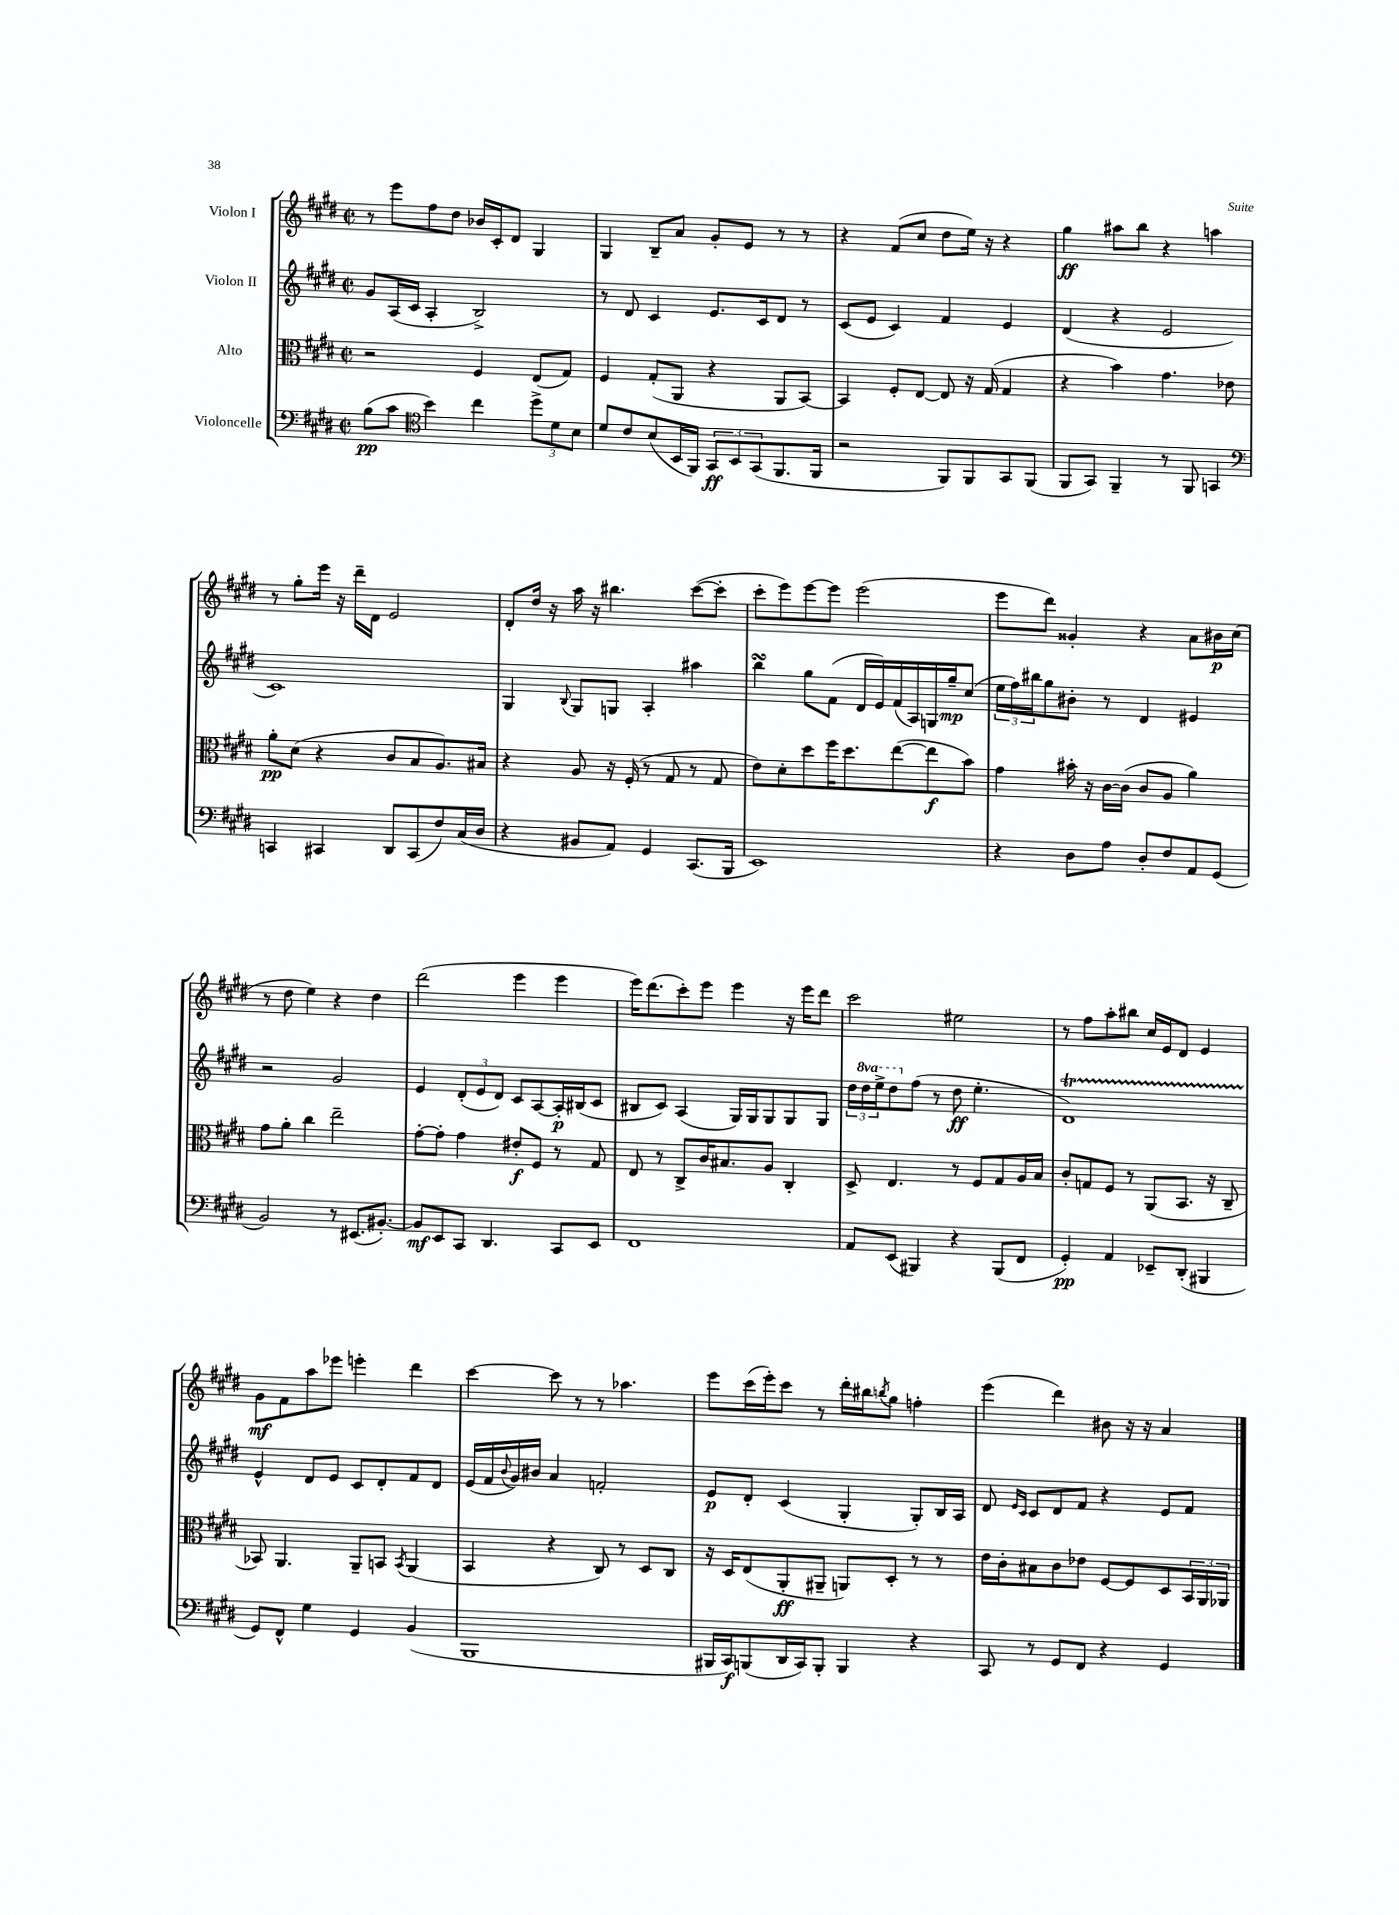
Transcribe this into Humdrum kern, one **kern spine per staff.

**kern	**dynam	**kern	**dynam	**kern	**dynam	**kern	**dynam
*part4	*part4	*part3	*part3	*part2	*part2	*part1	*part1
*staff4	*staff4	*staff3	*staff3	*staff2	*staff2	*staff1	*staff1
*I"Violoncelle	*	*I"Alto	*	*I"Violon II	*	*I"Violon I	*
*clefF4	*	*clefC3	*	*clefG2	*	*clefG2	*
*k[f#c#g#d#]	*	*k[f#c#g#d#]	*	*k[f#c#g#d#]	*	*k[f#c#g#d#]	*
*M2/2	*	*M2/2	*	*M2/2	*	*M2/2	*
*met(c|)	*	*met(c|)	*	*met(c|)	*	*met(c|)	*
=60	=60	=60	=60	=60	=60	=60	=60
(8B\L	pp	2r	.	8g#/L	.	8r	.
8c#\J	.	.	.	(16A/L	.	8eee\L	.
.	.	.	.	16c#/JJ	.	.	.
*clefC4	*	*	*	*	*	*	*
4b\)	.	.	.	4A'/	.	8ff#\	.
.	.	.	.	.	.	8dd#\J	.
4cc#\	.	4F#/	.	2B^/)	.	16b-X/LL	.
.	.	.	.	.	.	16c#'/J	.
.	.	.	.	.	.	8d#/J	.
12dd#^\L	.	(8E/L	.	.	.	4G#/	.
12d#\	.	.	.	.	.	.	.
.	.	8G#/J)	.	.	.	.	.
12B\J	.	.	.	.	.	.	.
=61	=61	=61	=61	=61	=61	=61	=61
8d#/L	.	4F#/	.	8r	.	4G#/	.
8c#/	.	.	.	8d#/	.	.	.
(8B/	.	(8G#'/L	.	4c#/	.	8B~/L	.
16BB/L	.	8AA/J	.	.	.	8a/J	.
16FF#/JJ)	.	.	.	.	.	.	.
12GG#/L	ff	4r	.	8.e/L	.	8g#'/L	.
12BB/	.	.	.	.	.	.	.
.	.	.	.	.	.	8e/J	.
(12GG#/	.	.	.	.	.	.	.
.	.	.	.	16c#/k	.	.	.
8.FF#/	.	8AA/L	.	8d#/J	.	8r	.
.	.	[8BB/J)	.	8r	.	8r	.
16FF#/Jk	.	.	.	.	.	.	.
=62	=62	=62	=62	=62	=62	=62	=62
2r	.	4BB/]	.	(8c#/L	.	4r	.
.	.	.	.	8e/J	.	.	.
.	.	8F#'/L	.	4c#/)	.	(8f#/L	.
.	.	[8E/J	.	.	.	8cc#/J	.
8FF#/L)	.	8E/]	.	4f#/	.	8dd#\L	.
8FF#/	.	16r	.	.	.	16ee\Jk)	.
.	.	(16G#/	.	.	.	16r	.
8GG#/	.	4G#/	.	4e/	.	4r	.
(8FF#/J	.	.	.	.	.	.	.
=63	=63	=63	=63	=63	=63	=63	=63
8FF#/L	.	4r	.	(4d#/	.	4gg#\	ff
8GG#/J)	.	.	.	.	.	.	.
4FF#~/	.	4b\)	.	4r	.	8aa#X\L	.
.	.	.	.	.	.	8bb\J	.
8r	.	4.g#\	.	2e/	.	4r	.
8FF#/	.	.	.	.	.	.	.
4GGn/	.	.	.	.	.	4aan\	.
.	.	8e-X\	.	.	.	.	.
!!LO:LB:g=z
=64	=64	=64	=64	=64	=64	=64	=64
*clefF4	*	*	*	*	*	*	*
4CCn/	.	8a'\L	pp	1c#)	.	8r	.
.	.	(8d#\J	.	.	.	8gg#'\L	.
4CC#X/	.	4r	.	.	.	16eee\Jk	.
.	.	.	.	.	.	16r	.
.	.	.	.	.	.	16ddd#~\LL	.
.	.	.	.	.	.	16d#\JJ	.
8DD#/L	.	8c#/L	.	.	.	2e/	.
(8CC#/	.	8B/	.	.	.	.	.
8F#/)	.	8.A/)	.	.	.	.	.
(16C#/L	.	.	.	.	.	.	.
16D#/JJ	.	16B#X/Jk	.	.	.	.	.
=65	=65	=65	=65	=65	=65	=65	=65
4r	.	4r	.	4G#/	.	8d#'/L	.
.	.	.	.	.	.	16dd#/Jk	.
.	.	.	.	.	.	16r	.
.	.	.	.	8qqB/	.	.	.
8BB#X/L	.	8A/	.	8G#/L	.	16aa\	.
.	.	.	.	.	.	16r	.
8AA/J)	.	16r	.	8Gn/J	.	4.bb#X\	.
.	.	(16F#'/	.	.	.	.	.
4GG#/	.	8r	.	4A'/	.	.	.
.	.	8G#/	.	.	.	.	.
(8.CC#/L	.	8r	.	4aa#X\	.	([8ccc#\L	.
.	.	8G#/	.	.	.	8ccc#'\J]	.
16BBB/Jk	.	.	.	.	.	.	.
=66	=66	=66	=66	=66	=66	=66	=66
1EE)	.	8e\L)	.	4bbsSSS\	.	8ccc#'\L	.
.	.	8d#'\	.	.	.	8eee\)	.
.	.	8dd#\	.	8gg#\L	.	[8eee\	.
.	.	16ff#\K	.	(8f#\J	.	8eee\J]	.
.	.	8.dd#\	.	.	.	.	.
.	.	.	.	16d#/LL	.	(2eee\	.
.	.	.	.	16e/)	.	.	.
.	.	([8ee\	.	(16f#/	.	.	.
.	.	.	.	16A/)	.	.	.
.	.	8ee\]	f	16Gn/	.	.	.
.	.	.	.	16gg#~/J	mp	.	.
.	.	8b\J)	.	(8cc#/J	.	.	.
=67	=67	=67	=67	=67	=67	=67	=67
4r	.	4g#\	.	24ee\LL	.	8eee\L	.
.	.	.	.	24ff#\)	.	.	.
.	.	.	.	24bb#X\J	.	.	.
.	.	.	.	8gg#\	.	8ddd#\J)	.
8D#\L	.	16b#X'\	.	8b#X'\J	.	4g##X'/	.
.	.	16r	.	.	.	.	.
8A\J	.	[16c#\LL	.	8r	.	.	.
.	.	(16c#\JJ]	.	.	.	.	.
8D#'/L	.	8c#/L	.	4d#/	.	4r	.
8F#/	.	8A/J	.	.	.	.	.
8AA/	.	4a\)	.	4e#X/	.	8a\L	.
(8GG#/J	.	.	.	.	.	16b#X\L	p
.	.	.	.	.	.	(16cc#\JJ	.
!!LO:LB:g=z
=68	=68	=68	=68	=68	=68	=68	=68
2BB/)	.	8g#\L	.	2r	.	8r	.
.	.	8a'\J	.	.	.	8dd#\	.
.	.	4cc#\	.	.	.	4ee\)	.
8r	.	2ee~\	.	2g#/	.	4r	.
(8.EE#X/L	.	.	.	.	.	.	.
.	.	.	.	.	.	4dd#\	.
[8.BB#X'/J)	.	.	.	.	.	.	.
=69	=69	=69	=69	=69	=69	=69	=69
8BB#/L]	mf	[8g#'\L	.	4e/	.	(2ddd#\	.
8EE/	.	8g#'\J]	.	.	.	.	.
8CC#/J	.	4g#\	.	(12d#'/L	.	.	.
.	.	.	.	12e/	.	.	.
4.DD#/	.	.	.	.	.	.	.
.	.	.	.	12d#/J)	.	.	.
.	.	8e#X'/L	f	8c#/L	.	4eee\	.
.	.	8F#/J	.	[8A/	.	.	.
8CC#/L	.	8r	.	16A'/L]	p	4eee\	.
.	.	.	.	(16B#X/J	.	.	.
8EE/J	.	8G#/	.	8c#/J	.	.	.
=70	=70	=70	=70	=70	=70	=70	=70
1FF#	.	8E/	.	8B#X/L	.	16eee\KL)	.
.	.	.	.	.	.	(8.ddd#\	.
.	.	8r	.	8c#/J)	.	.	.
.	.	8C#^/L	.	(4A/	.	8ccc#'\)	.
.	.	16c#/K	.	.	.	8eee\J	.
.	.	8.B#X/	.	.	.	.	.
.	.	.	.	16G#/LL)	.	4eee\	.
.	.	.	.	16G#/J	.	.	.
.	.	8A/J	.	8G#/	.	.	.
.	.	4C#'/	.	8G#/	.	16r	.
.	.	.	.	.	.	16eee\KL	.
.	.	.	.	8G#/J	.	8ddd#\J	.
=71	=71	=71	=71	=71	=71	=71	=71
8AA/L	.	8D#^/	.	24dd#\LL	.	2ccc#\	.
*	*	*	*	*8va	*	*	*
.	.	.	.	24ddd#\	.	.	.
.	.	.	.	24eee^\J	.	.	.
(8EE/J	.	4.E/	.	8ddd#\	.	.	.
*	*	*	*	*X8va	*	*	*
4BBB#X/)	.	.	.	(8ff#\J	.	.	.
.	.	.	.	8r	.	.	.
4r	.	8r	.	8dd#\	ff	2ee#X\	.
.	.	8F#/L	.	4.ee'\	.	.	.
(8BBB#/L	.	8G#/	.	.	.	.	.
8FF#/J	.	16A/L	.	.	.	.	.
.	.	16B/JJ	.	.	.	.	.
=72	=72	=72	=72	=72	=72	=72	=72
4GG#'/)	pp	8c#'/L	.	1d#t)	.	8r	.
.	.	8Gn/	.	.	.	8ff#\L	.
4AA/	.	8F#/J	.	.	.	8aa'\	.
.	.	8r	.	.	.	8bb#X\J	.
8EE-X~/L	.	(8AA/L	.	.	.	16cc#/LL	.
.	.	.	.	.	.	16e/J	.
(8DD#'/J	.	8.BB/J	.	.	.	8d#/J	.
4BBB#X/	.	.	.	.	.	4e/	.
.	.	16r	.	.	.	.	.
.	.	8C#~/	.	.	.	.	.
!!LO:LB:g=z
=73	=73	=73	=73	=73	=73	=73	=73
8GG#/L)	.	8BB-X/)	.	4e^^/	.	8g#\L	mf
8FF#^^/J	.	4.AA/	.	.	.	8f#\	.
4G#\	.	.	.	8d#/L	.	8aa\	.
.	.	.	.	8e/J	.	8eee-X\J	.
4GG#/	.	8AA~/L	.	8c#/L	.	4eeen'\	.
.	.	8BBn/J	.	8d#'/	.	.	.
.	.	8qBB/	.	.	.	.	.
(4BB/	.	(4AA/	.	8f#/	.	4ddd#\	.
.	.	.	.	8d#/J	.	.	.
=74	=74	=74	=74	=74	=74	=74	=74
1BBB	.	4BB/	.	(16e/LL	.	[4ccc#\	.
.	.	.	.	16f#/	.	.	.
.	.	.	.	8qqb/	.	.	.
.	.	.	.	16g#/)	.	.	.
.	.	.	.	16b#X/JJ	.	.	.
.	.	4r	.	4a/	.	8ccc#\]	.
.	.	.	.	.	.	8r	.
.	.	8C#/)	.	2fn'/	.	8r	.
.	.	8r	.	.	.	4.aa-X\	.
.	.	8D#/L	.	.	.	.	.
.	.	8C#/J	.	.	.	.	.
=75	=75	=75	=75	=75	=75	=75	=75
16BBB#X/LL	.	16r	.	8e/L	p	8eee\L	.
16CC#/J)	f	16D#/KL	.	.	.	.	.
(8BBBn/	.	(8E/	.	8d#'/J	.	(16ccc#\L	.
.	.	.	.	.	.	16eee'\J)	.
16DD#/L	.	8AA'/	ff	(4c#/	.	8ccc#\J	.
16CC#/J)	.	.	.	.	.	.	.
8BBB'/J	.	8AA#X~/J	.	.	.	8r	.
4BBB/	.	8AAn/L)	.	4G#'/	.	16ddd#'\LL	.
.	.	.	.	.	.	16bb#X\J	.
.	.	.	.	.	.	8qbbn/	.
.	.	8D#'/J	.	.	.	8gg#\J	.
4r	.	8r	.	8G#'/L)	.	4ffn'\	.
.	.	8r	.	16B/L	.	.	.
.	.	.	.	16A/JJ	.	.	.
=76	=76	=76	=76	=76	=76	=76	=76
8CC#/	.	16e\LL	.	8d#/	.	(4eee\	.
.	.	16c#'\J	.	.	.	.	.
.	.	.	.	16qqe/LL	.	.	.
.	.	.	.	16qqc#/JJ	.	.	.
8r	.	8B#X\	.	8c#/L	.	.	.
8GG#/L	.	8c#\	.	8d#/	.	4ddd#\)	.
8FF#/J	.	8e-X\J	.	8f#/J	.	.	.
4r	.	[8F#/L	.	4r	.	8b#X\	.
.	.	8F#/]	.	.	.	16r	.
.	.	.	.	.	.	16r	.
4GG#/	.	8D#/	.	8e/L	.	4a/	.
.	.	24BB/L	.	8f#/J	.	.	.
.	.	24AA/	.	.	.	.	.
.	.	24AA-X/JJ	.	.	.	.	.
==	==	==	==	==	==	==	==
*-	*-	*-	*-	*-	*-	*-	*-
